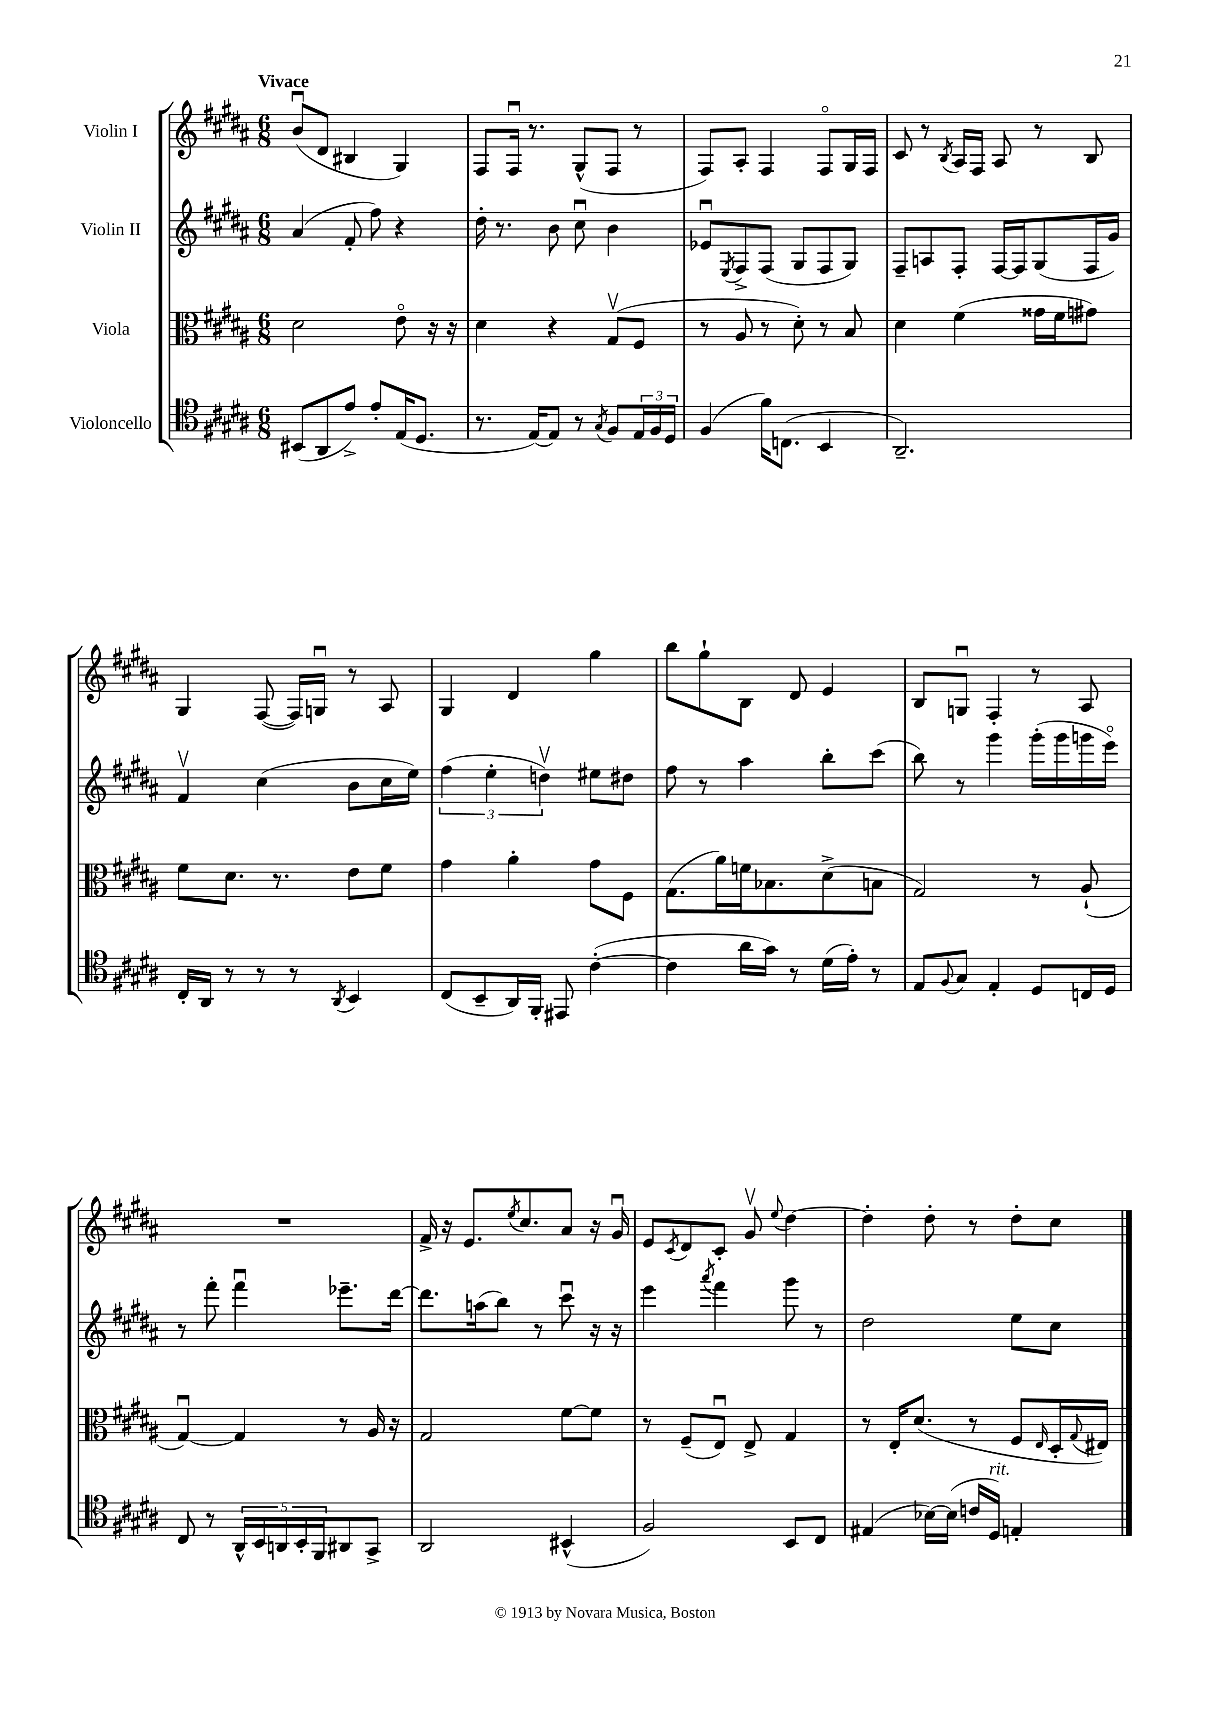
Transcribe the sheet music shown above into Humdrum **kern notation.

**kern	**kern	**kern	**kern
*part4	*part3	*part2	*part1
*staff4	*staff3	*staff2	*staff1
*I"Violoncello	*I"Viola	*I"Violin II	*I"Violin I
*clefC4	*clefC3	*clefG2	*clefG2
*k[f#c#g#d#a#]	*k[f#c#g#d#a#]	*k[f#c#g#d#a#]	*k[f#c#g#d#a#]
*M6/8	*M6/8	*M6/8	*M6/8
=1	=1	=1	=1
!	!	!	!LO:TX:a:B:t=Vivace
(8BB#X/L	2d#\	(4a#/	(8bu/L
8AA#/	.	.	8d#/J
8e^/J)	.	8f#'/	4B#X/
8e'/L	.	8ff#\)	.
(16E/K	8e\	4r	4G#/)
8.D#/J	.	.	.
.	16r	.	.
.	16r	.	.
=2	=2	=2	=2
8.r	4d#\	16dd#'\	8F#/L
.	.	8.r	.
.	.	.	16F#u/Jk
[16E/KL)	.	.	8.r
8E/J]	4r	8b\	.
8r	.	8cc#u\	(8G#^^/L
8qG#/	.	.	.
8F#/L	(8G#v/L	4b\	8F#/J
24E/L	8F#/J	.	8r
24F#/	.	.	.
24D#/JJ	.	.	.
=3	=3	=3	=3
(4F#/	8r	8e-Xu/L	8F#/L)
.	.	8qE/	.
.	8A#/	8F#^/	8A#'/J
16f#\KL)	8r	(8F#/J	4F#/
(8.Cn\J	.	.	.
.	8d#'\)	8G#/L	.
4BB/	8r	8F#/	8F#/L
.	8B/	8G#/J)	16G#/L
.	.	.	16F#/JJ
=4	=4	=4	=4
2.AA#~/)	4d#\	8F#~/L	8c#/
.	.	8An/	8r
.	.	.	8qB/
.	(4f#\	8F#'/J	16A#/LL
.	.	.	16F#/JJ
.	.	[16F#/LL	8A#/
.	.	16F#/J]	.
.	16g##X\LL	(8G#/	8r
.	16f#\J	.	.
.	8g#X\J)	16F#/L	8B/
.	.	16g#/JJ)	.
!!LO:LB:g=z
=5	=5	=5	=5
16C#'/LL	8f#\L	4f#v/	4G#/
16AA#/JJ	.	.	.
8r	8.d#\J	.	.
8r	.	(4cc#\	([8F#/
.	8.r	.	.
8r	.	.	16F#/LL])
.	.	.	16Gnu/JJ
8qAA#/	.	.	.
4BB/	8e\L	8b\L	8r
.	8f#\J	16cc#\L	8A#/
.	.	16ee\JJ)	.
=6	=6	=6	=6
(8C#/L	4g#\	(6ff#\	4G#/
8BB~/	.	.	.
.	.	6ee'\	.
16AA#/L)	4a#'\	.	4d#/
16FF#'/JJ	.	.	.
.	.	6ddnv\)	.
8EE#X/	.	.	.
([4c#'\	8g#\L	8ee#X\L	4gg#\
.	8F#\J	8dd#X\J	.
=7	=7	=7	=7
4c#\]	(8.G#\L	8ff#\	8bb\L
.	.	8r	8gg#`\
.	16a#\L)	.	.
16a#\LL	16fn\J	4aa#\	8B\J
16g#\JJ)	8.B-X\	.	.
8r	.	.	8d#/
(16d#\LL	(8d#^\	8bb'\L	4e/
16e'\JJ)	.	.	.
8r	8Bn\J	(8ccc#\J	.
=8	=8	=8	=8
8E/L	2G#/)	8bb\)	8B/L
8qqF#/	.	.	.
8G#/J	.	8r	8Gnu/J
4E'/	.	4ggg#\	4F#'/
8D#/L	8r	(16ggg#'\LL	8r
.	.	16ggg#\	.
16Cn/L	(8A#`/	16gggn\	8A#/
16D#/JJ	.	16eee\JJ)	.
!!LO:LB:g=z
=9	=9	=9	=9
8C#/	[4G#u/)	8r	2.r
8r	.	8fff#'\	.
20AA#^^/LL	4G#/]	4fff#u\	.
20BB/	.	.	.
20AAn/	.	.	.
20BB'/	.	.	.
20FF#/J	.	.	.
8AA#X/	8r	8.eee-X~\L	.
8GG#^/J	16A#/	.	.
.	16r	[16ddd#\Jk	.
=10	=10	=10	=10
2AA#/	2G#/	8.ddd#\L]	16f#^/
.	.	.	16r
.	.	.	8.e/L
.	.	(16aan\k	.
.	.	8bb\J)	.
.	.	.	8qee/
.	.	.	8.cc#/
.	.	8r	.
(4BB#X^^/	[8f#\L	8ccc#u\	8a#/J
.	8f#\J]	16r	16r
.	.	16r	16g#u/
=11	=11	=11	=11
2F#/)	8r	4eee\	8e/L
.	.	.	8qc#/
.	(8F#~/L	.	8d#/
.	.	8qaaa#/	.
.	8Eu/J)	4fff#\	8c#'/J
.	8E^/	.	8g#v/
.	.	.	8qqee/
8BB/L	4G#/	8ggg#\	[4dd#\
8C#/J	.	8r	.
=12	=12	=12	=12
(4E#X/	8r	2dd#\	4dd#'\]
.	16E'/KL	.	.
.	(8.d#/J	.	.
[16B-X\LL)	.	.	8dd#'\
(16B-\JJ]	.	.	.
16cn/LL	8r	.	8r
!LO:TX:a:i:t=rit.	!	!	!
16D#/JJ)	.	.	.
4En'/	8F#/L	8ee\L	8dd#'\L
.	16qqE/	.	.
.	16D#'/L	8cc#\J	8cc#\J
.	8qqG#/	.	.
.	16E#X/JJ)	.	.
==	==	==	==
*-	*-	*-	*-
